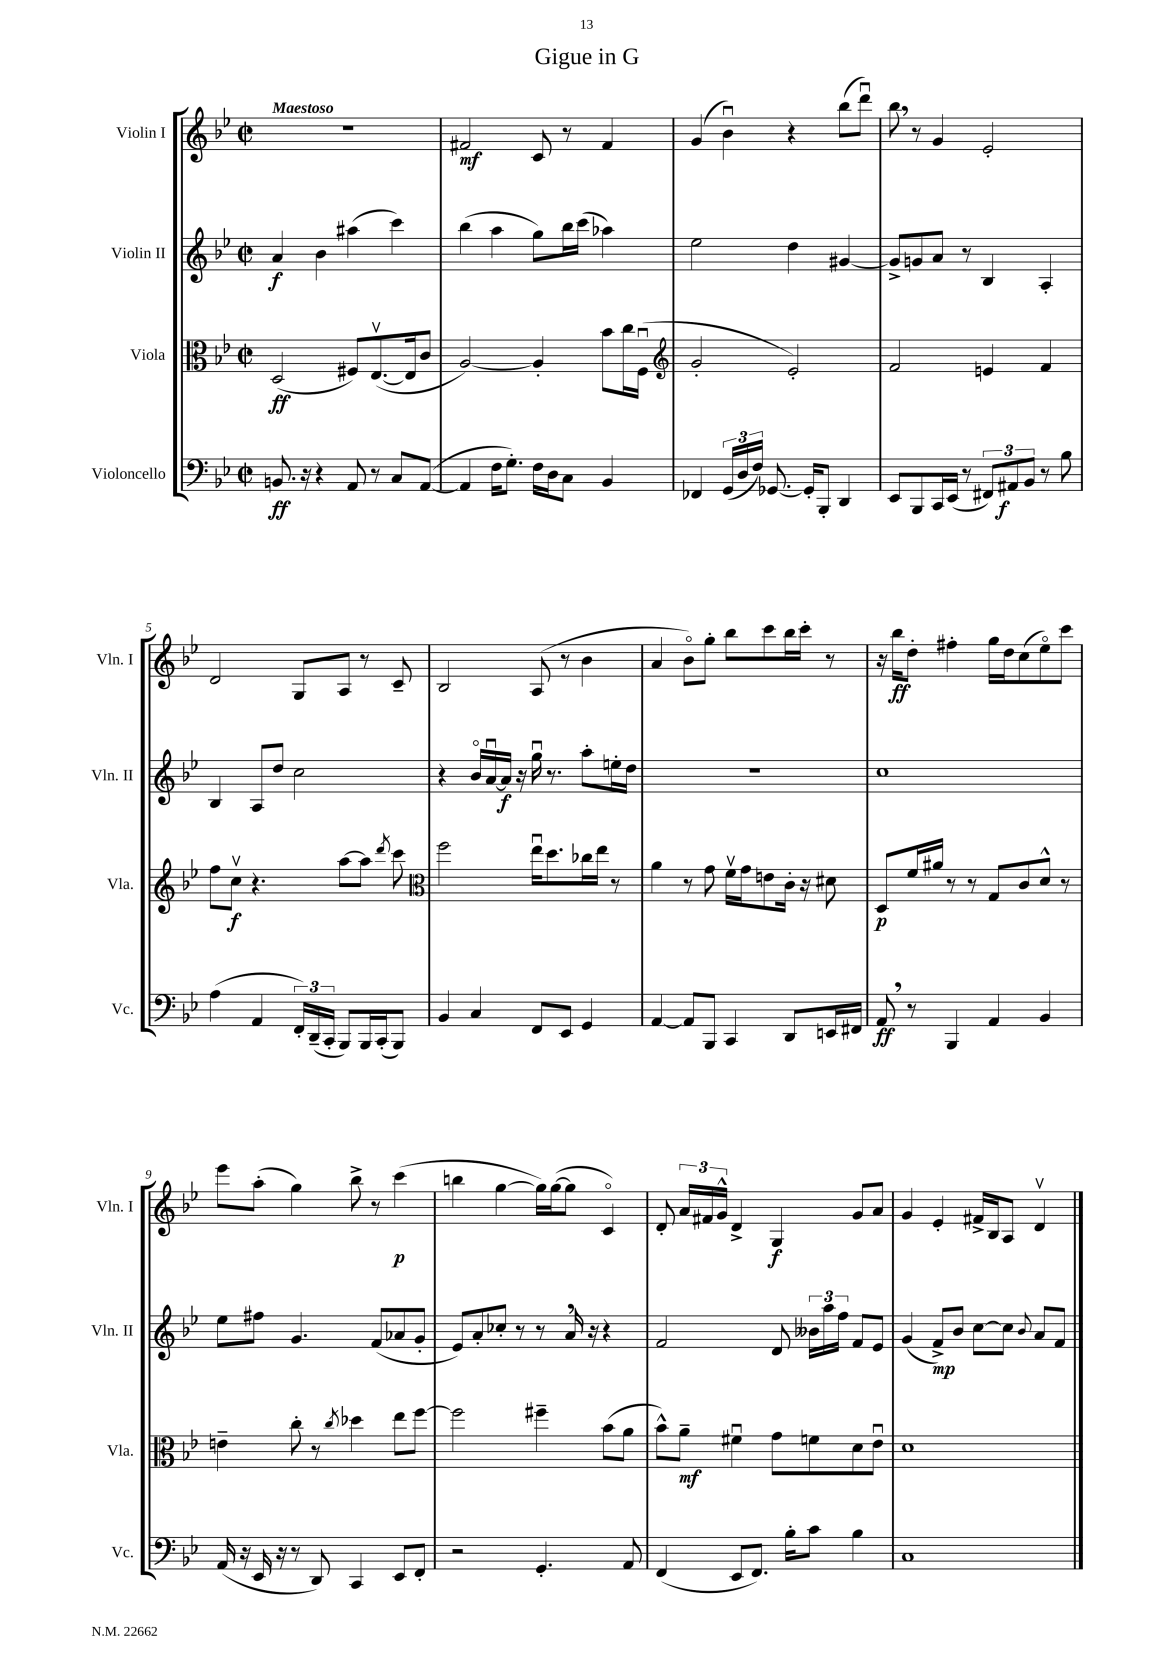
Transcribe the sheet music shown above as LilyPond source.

\header { title = "Gigue in G" }
<<
\new StaffGroup <<
\new Staff = "s0" \with { instrumentName = "Violin I" shortInstrumentName = "Vln. I" } {
    \clef treble \key bes \major \defaultTimeSignature \time 2/2 \tempo "Maestoso"
    \autoBeamOff r1 |
    fis'2\mf c'8 r8 fis'4 |
    g'4( bes'4\downbow) r4 bes''8[( d'''8]\downbow) |
    bes''8 \breathe r8 g'4 ees'2-. |
    d'2 g8[ a8] r8 c'8-- |
    bes2 a8( r8 bes'4 |
    a'4 bes'8[\flageolet) g''8]-. bes''8[ c'''8 bes''16 c'''16]-. r8 |
    r16 bes''16[\ff d''8]-. fis''4-. g''16[ d''16 c''8( ees''8\flageolet) c'''8] |
    ees'''8[ a''8]-.( g''4) bes''8-> r8 c'''4\p( |
    b''4 g''4~ g''16[) g''16~( g''8] c'4\flageolet) |
    d'8-. \tuplet 3/2 { a'16[ fis'16 g'16]-^ } d'4-> g4\f g'8[ a'8] |
    g'4 ees'4-. fis'16[-> bes16 a8] d'4\upbow \bar "|." |
}
\new Staff = "s1" \with { instrumentName = "Violin II" shortInstrumentName = "Vln. II" } {
    \clef treble \key bes \major \defaultTimeSignature \time 2/2
    \autoBeamOff a'4\f bes'4 ais''4( c'''4) |
    bes''4( a''4 g''8[) bes''16 c'''16]( aes''4) |
    ees''2 d''4 gis'4~ |
    gis'8[-> g'8 a'8] r8 bes4 a4-. |
    bes4 a8[ d''8] c''2 |
    r4 bes'16[\flageolet a'16~\downbow a'16]\f r16 g''16\downbow r8. a''8[-. e''16-. d''16] |
    r1 |
    c''1 |
    ees''8[ fis''8] g'4. f'8[( aes'8 g'8]-. |
    ees'8[) a'8-. ces''8]-. r8 r8 a'16 \breathe r16 r4 |
    f'2 d'8 \tuplet 3/2 { beses'16[ a''16 f''16] } f'8[ ees'8] |
    g'4( f'8[->\mp) bes'8] c''8[~ c''8] \appoggiatura { bes'8 } a'8[ f'8] \bar "|." |
}
\new Staff = "s2" \with { instrumentName = "Viola" shortInstrumentName = "Vla." } {
    \clef alto \key bes \major \defaultTimeSignature \time 2/2
    \autoBeamOff d2\ff( fis8[) ees8.~\upbow( ees16 c'8] |
    a2~) a4-. bes'8[ c''16 f16]\downbow( |
    \clef treble g'2-. ees'2-.) |
    f'2 e'4 f'4 |
    f''8[ c''8]\upbow\f r4. a''8[~ a''8] \acciaccatura { d'''8 } c'''8 |
    \clef alto f''2 ees''16[\downbow d''8. ces''16 ees''16] r8 |
    a'4 r8 g'8 f'16[\upbow g'16 e'8 c'16]-. r16 dis'8 |
    d8[\p f'16 ais'16] r8 r8 g8[ c'8 d'8]-^ r8 |
    e'4-- c''8-. r8 \acciaccatura { c''8 } des''4 ees''8[ f''8]~ |
    f''2 fis''4-- bes'8[( a'8] |
    bes'8[-^) a'8]--\mf fis'4\downbow g'8[ f'8 d'8 ees'8]\downbow |
    d'1 \bar "|." |
}
\new Staff = "s3" \with { instrumentName = "Violoncello" shortInstrumentName = "Vc." } {
    \clef bass \key bes \major \defaultTimeSignature \time 2/2
    \autoBeamOff b,8.\ff r16 r4 a,8 r8 c8[ a,8]~( |
    a,4 f16[ g8.]-.) f16[ d16 c8] bes,4 |
    fes,4 \tuplet 3/2 { g,16[( d16 f16]) } ges,8.~ ges,16[-. bes,,8]-. d,4 |
    ees,8[ bes,,8 c,16 ees,16]( r8 \tuplet 3/2 { fis,8[) ais,8\f bes,8] } r8 bes8 |
    a4( a,4 \tuplet 3/2 { f,16[-.) d,16--( c,16]-. } bes,,8[) bes,,16 c,16-.( bes,,8]) |
    bes,4 c4 f,8[ ees,8] g,4 |
    a,4~ a,8[ bes,,8] c,4 d,8[ e,16 fis,16] |
    a,8\ff \breathe r8 bes,,4 a,4 bes,4 |
    a,16( r16 ees,16 r16 r8 d,8) c,4 ees,8[ f,8]-. |
    r2 g,4.-. a,8 |
    f,4( ees,8[ f,8.]) bes16[-. c'8] bes4 |
    c1 \bar "|." |
}
>>
>>
